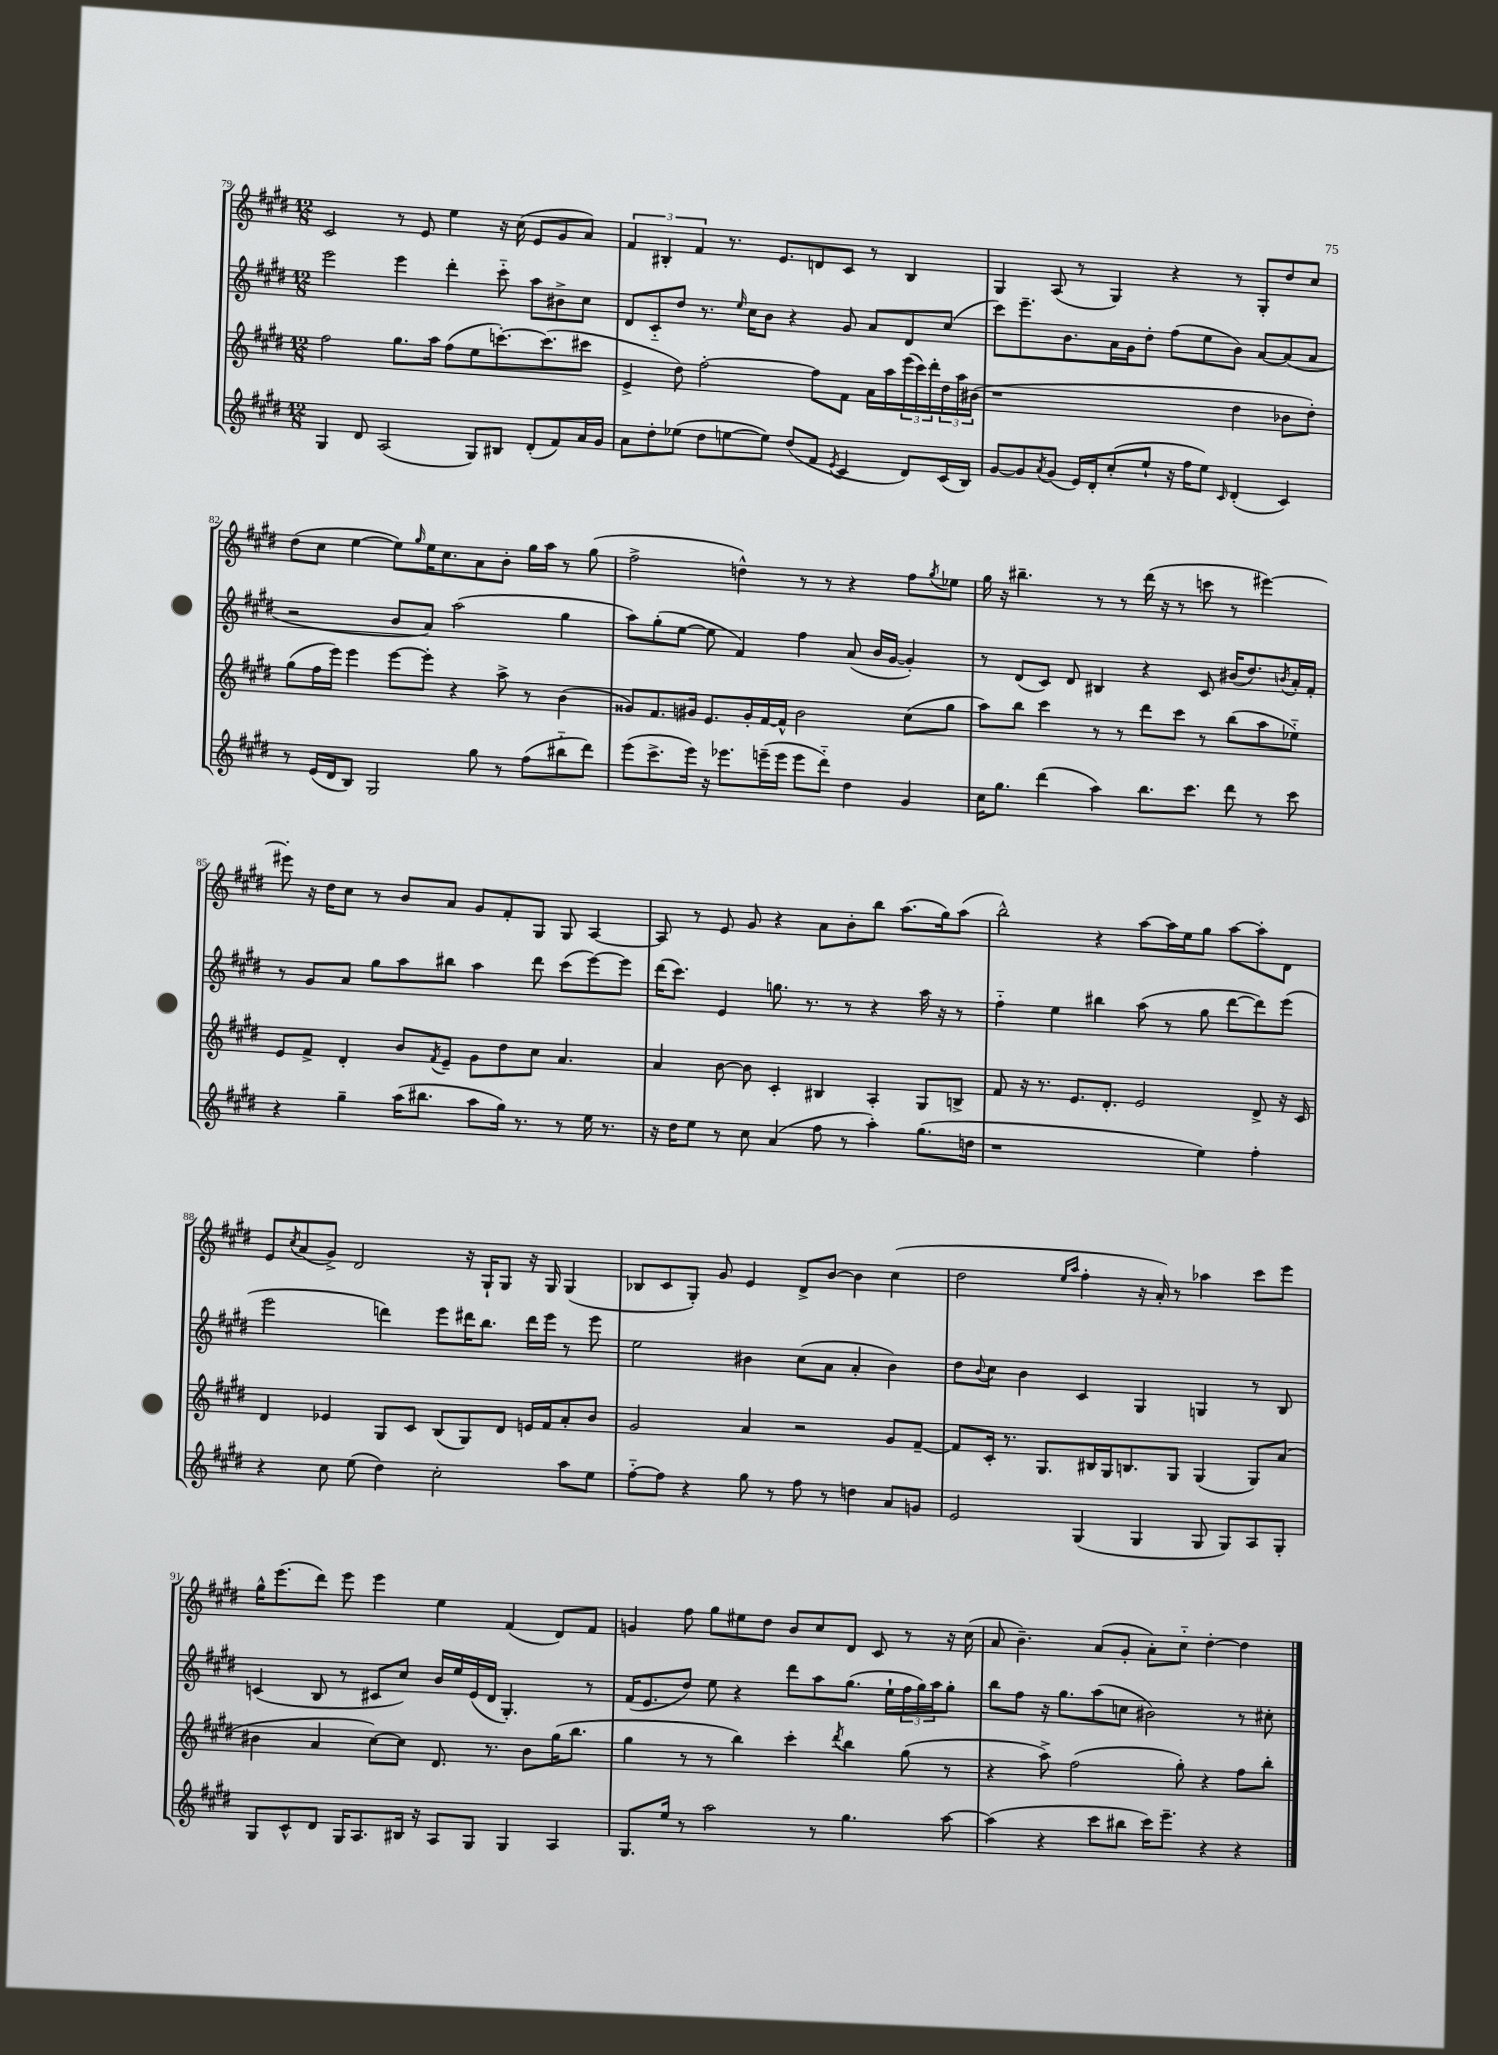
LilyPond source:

<<
\new StaffGroup <<
\new Staff = "s0" {
    \clef treble \key e \major \numericTimeSignature \time 12/8
    cis'2 r8 e'8 e''4 r16 cis''16( e'8 gis'8 a'8) |
    \tuplet 3/2 { fis'4 bis4-. fis'4 } r8. e'8. d'8 cis'8 r8 bis4 |
    gis4 a8( r8 gis4) r4 r8 gis8-. dis''8 cis''8 |
    dis''8( cis''8 e''4~ e''8) \grace { gis''16 } e''16 cis''8. a'8 b'8-. gis''16 a''16 r8 gis''8( |
    fis''2-> d''4-^) r8 r8 r4 fis''8 \acciaccatura { gis''8 } ees''8 |
    gis''16 r16 bis''4.-- r8 r8 dis'''16( r16 r8 c'''8 r8 eis'''4~) |
    eis'''8-. r16 dis''16 cis''8 r8 b'8 a'8 gis'8 fis'8-. gis8 gis8 a4~ |
    a8 r8 e'8 gis'8 r4 a'8 b'8-. b''8 a''8.( gis''16) a''8( |
    b''2-^) r4 a''8~ a''16 e''16 gis''8 a''8~ a''8-. dis'8 |
    e'8 \acciaccatura { cis''8 } a'8( gis'8->) dis'2 r16 gis16-! gis8 r16 gis16 gis4( |
    bes8 cis'8 gis8-.) gis'8 e'4 dis'8-> b'8~ b'4 cis''4( |
    dis''2 \grace { e''16 a''16 } fis''4-. r16 a'16-.) r8 aes''4 cis'''8 e'''8 |
    gis''16-^ e'''8.( dis'''8) e'''8 e'''4 e''4 fis'4( dis'8) fis'8 |
    g'4 fis''8 gis''8 eis''8 dis''8 b'8 cis''8 dis'8 cis'8 r8 r16 cis''16( |
    a'8 b'4.--) a'8( gis'8-. a'8-.) cis''8-_ dis''4~-. dis''4 \bar "|." |
}
\new Staff = "s1" {
    \clef treble \key e \major \numericTimeSignature \time 12/8
    e'''2 e'''4 dis'''4-. cis'''8-_ a''8 bis'8-> cis''8 |
    dis'8 cis'8-_ dis''8 r8. \grace { e''16 } cis''16 b'8 r4 gis'8 a'8 dis'8 cis''8( |
    cis'''8) e'''8.-- b'8. a'16 gis'16 dis''8-. fis''8( e''8 b'8) a'8~ a'8( a'8 |
    r2 b'8 a'8) a''2( gis''4 |
    a''8) gis''8-.( e''8~ e''8 fis'4) fis''4 a'8( b'16 gis'16~ gis'4-.) |
    r8 dis'8( cis'8) dis'8 bis4 r4 cis'8 bis'16( dis''8.) \acciaccatura { b'8 } a'16-. fis'16-. |
    r8 gis'8 a'8 gis''8 a''8 bis''8 a''4 dis'''8 cis'''8( e'''8~) e'''8 |
    dis'''16( cis'''8.) e'4 g''8. r8. r8 r4 a''16 r16 r8 |
    fis''4-_ e''4 bis''4 a''8( r8 gis''8 dis'''8~ dis'''8) e'''8( |
    e'''2 d'''4) e'''8 dis'''16 b''8. dis'''16 e'''16 r8 e'''8 |
    e''2 bis'4 cis''8( a'8 a'4-. bis'4) |
    dis''8 \appoggiatura { b'8 } cis''8 b'4 cis'4 gis4 g4 r8 b8 |
    c'4( b8 r8 cis'8 cis''8) b'16 e''16 e'16( dis'16 gis4.-.) r8 |
    fis'16( e'8. dis''8) e''8 r4 dis'''8 a''8 gis''8.( e''16-! \tuplet 3/2 { fis''16 gis''16) a''16 } gis''8-. |
    b''8 fis''8 r16 gis''8. a''8( c''8 bis'2) r8 cis''8-. \bar "|." |
}
\new Staff = "s2" {
    \clef treble \key e \major \numericTimeSignature \time 12/8
    fis''2 gis''8. a''16 fis''8( e''8 c'''8.~-.) c'''8.( cis'''8 |
    e'4-> dis''8) fis''2~-. fis''8 fis'8 a'16 a''16 \tuplet 3/2 { e'''16( cis'''16) dis'''16-. } \tuplet 3/2 { dis''16 a''16 bis'16( } |
    r1 dis''4 bes'8 dis''8-.) |
    gis''8( fis''16 e'''16) e'''4 e'''8~ e'''8-. r4 a''8-> r8 b'4( |
    gisis'8) fis'8. gis'16 e'8. gis'16-. fis'16~ fis'16-^ b'2 cis''8( gis''8 |
    a''8) b''8 cis'''4 r8 r8 dis'''8 cis'''8 r8 b''8( a''8 ees''8-_) |
    e'8 fis'8-> dis'4-. b'8 \acciaccatura { fis'8 } e'8-- gis'8 dis''8 cis''8 a'4. |
    a'4 b'8~ b'8 cis'4-. bis4 a4-. gis8 b8-> |
    fis'8 r16 r8. e'8. dis'8.-. e'2 dis'8-> r16 cis'16 |
    dis'4 ees'4 gis8 cis'8 b8( gis8) dis'8 e'16 fis'16 a'8-. b'8 |
    gis'2 a'4 r2 gis'8 fis'8~-- |
    fis'8 cis'16-. r8. gis8. bis16 gis16 b8. gis8 gis4( gis8) a'8( |
    bis'4 a'4 cis''8~) cis''8 dis'8. r8. bis'8 gis''16( b''8. |
    gis''4 r8 r8 b''4) cis'''4-. \acciaccatura { dis'''8 } b''4 gis''8( r8 |
    r4 a''8->) fis''2( gis''8-.) r4 fis''8 b''8-. \bar "|." |
}
\new Staff = "s3" {
    \clef treble \key e \major \numericTimeSignature \time 12/8
    gis4 dis'8 a2( gis8) bis8 dis'8-.( fis'8) a'16 gis'16 |
    a'8 dis''8-. ees''8( dis''8 e''8~ e''8) dis''8( fis'8 \acciaccatura { e'8 } cis'4 dis'8) cis'16( b16) |
    gis'8~ gis'8 \acciaccatura { a'8 } gis'8( e'16) dis'16-. cis''8-.( e''8-! r16 fis''16 e''8) \grace { cis'16 } dis'4-.( cis'4) |
    r8 e'16( dis'16 b8) gis2 gis''8 r8 fis''8( bis''8-_ dis'''8) |
    e'''8( cis'''8.-> e'''16) r16 ees'''8. e'''16--( e'''16 e'''8 dis'''8-_) dis''4 gis'4 |
    cis''16 gis''8. dis'''4( a''4) b''8. cis'''8. dis'''8 r8 cis'''8 |
    r4 gis''4-- a''16( bis''8. a''8 gis''16) r8. r8 e''16 r8. |
    r16 dis''16 e''8 r8 cis''8 a'4( fis''8 r8 a''4-.) gis''8.( d''16 |
    r1 e''4) fis''4-. |
    r4 cis''8 e''8( dis''4) cis''2-. a''8 e''8 |
    fis''8~-_ fis''8 r4 gis''8 r8 fis''8 r8 d''4 a'8 g'8 |
    e'2 gis4( gis4 gis8 gis8) a8 gis8-. |
    gis8 cis'8-^ dis'8 gis16 a8. bis16 r16 a8 gis8 gis4 a4 |
    gis8. e''16 r8 a''2 r8 gis''4. a''8~ |
    a''4( r4 cis'''8 bis''8 cis'''16) e'''8.-- r4 r4 \bar "|." |
}
>>
>>
\layout { \context { \Score currentBarNumber = #79 } }
